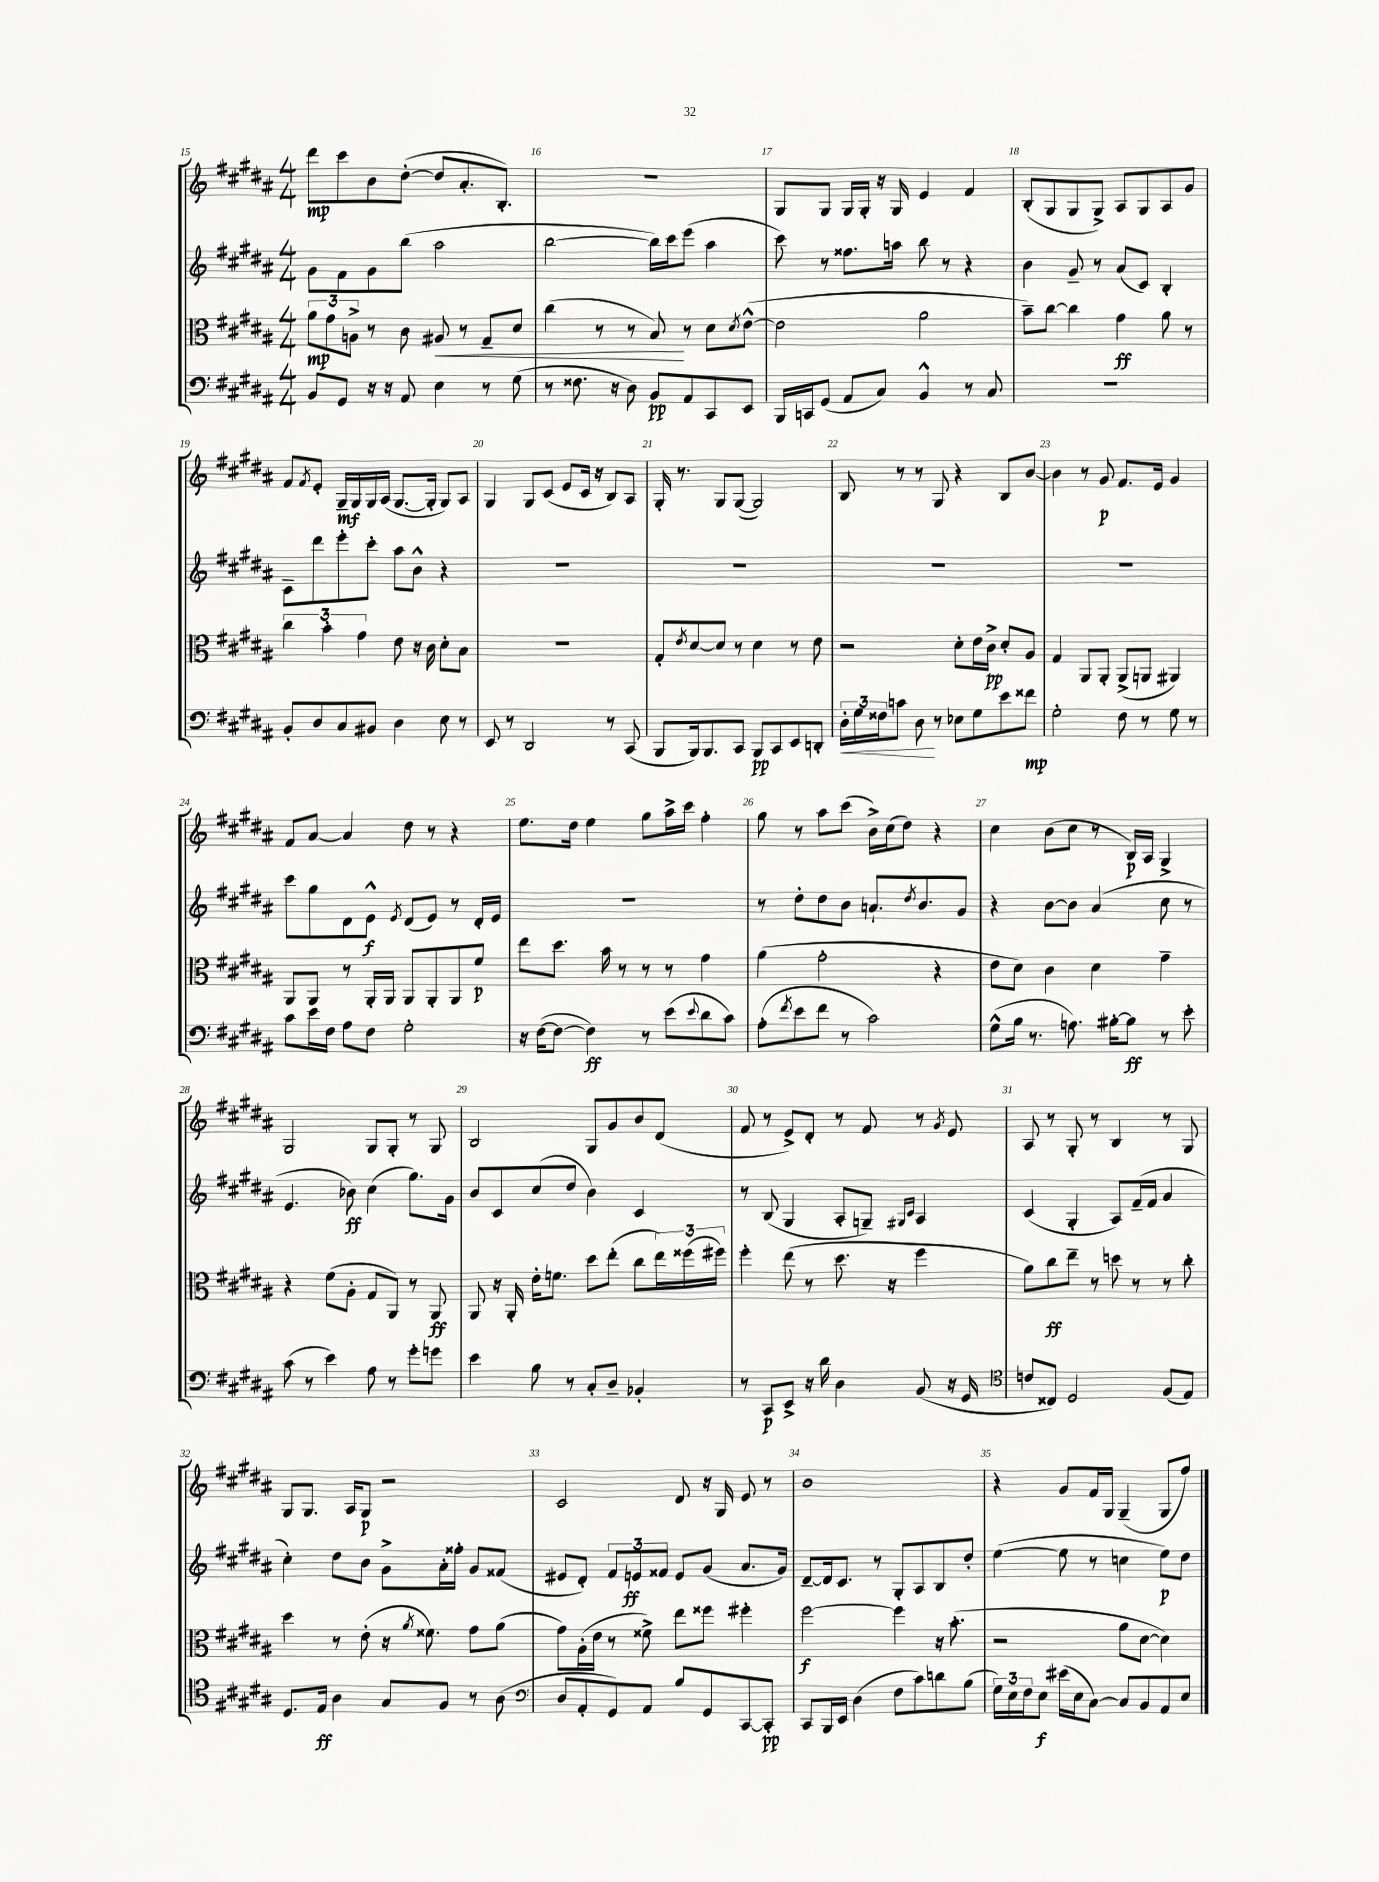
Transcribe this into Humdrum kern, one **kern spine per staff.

**kern	**kern	**kern	**kern
*staff4	*staff3	*staff2	*staff1
*clefF4	*clefC3	*clefG2	*clefG2
*k[f#c#g#d#a#]	*k[f#c#g#d#a#]	*k[f#c#g#d#a#]	*k[f#c#g#d#a#]
*M4/4	*M4/4	*M4/4	*M4/4
8BB/L	12a#\L	8g#\L	8ddd#\L
.	12g#\	.	.
8GG#/J	.	8f#\	8ccc#\
.	12A^\J	.	.
16r	8r	8g#\	8b\
16r	.	.	.
8AA#/	8c#\	(8bb\J	([8dd#'\J
4E\	8A#/	2aa#\	8dd#/]L
.	8r	.	8.a#'/
8r	8G#~/L	.	.
.	.	.	8.B'/J)
(8G#\	8d#/J	.	.
=	=	=	=
8r	(4cc#\	[2bb\	1r
8.F##\	.	.	.
.	8r	.	.
16r	.	.	.
8D#\)	8r	.	.
8BB/L	8B/)	16bb\]LL)	.
.	.	16ccc#\J	.
8AA#/	8r	(8eee\J	.
8CC#/	8d#\L	4aa#\	.
.	8qd#/	.	.
8EE/J	([8e^^\J	.	.
=	=	=	=
16BBB/LL	2e\]	8ccc#\)	8G#/L
16CC/J	.	.	.
(8GG#/J	.	8r	8G#/J
8AA#/L	.	8.ff##\L	16G#/LL
.	.	.	16G#'/JJ
8C#/J)	.	.	16r
.	.	16aa\Jk	16G#/
4BB^^/	2a#\	8bb\	4e/
.	.	8r	.
8r	.	4r	4f#/
8C#/	.	.	.
=	=	=	=
1r	8b~\L)	4b\	(8B'/L
.	[8cc#\J	.	8G#/
.	4cc#\]	8g#~/	8G#/
.	.	8r	8G#^/J)
.	4g#\	(8a#/L	8A#/L
.	.	8c#/J)	8G#/
.	8a#\	4B'/	8A#/
.	8r	.	8g#/J
=	=	=	=
8BB'/L	6cc#\	8c#~\L	8f#/L
.	.	.	8qf#/
8D#/	.	8ddd#\	8e'/J
.	6b'\	.	.
8C#/	.	8eee'\	16G#~/LL
.	.	.	16G#/
.	6g#\	.	.
8BB#/J	.	8ccc#'\J	16G#/
.	.	.	(16A#/JJ
4D#\	8e\	8aa#\L	[8.G#/L
.	16r	8b^^\J	.
.	16c#\	.	16G#'/]Jk
8E\	8d#'\L	4r	8G#/L)
8r	8B\J	.	8A#/J
=	=	=	=
8EE/	1r	1r	4G#/
8r	.	.	.
2DD#/	.	.	8G#/L
.	.	.	(8c#/J
.	.	.	8e/L
.	.	.	16c#/Jk
.	.	.	16r
8r	.	.	8B/L)
(8CC#/	.	.	8A#/J
=	=	=	=
8BBB/L	8G#'/L	1r	16G#'/
.	.	.	8.r
.	8qe/	.	.
16BBB/k)	[8d#/	.	.
8.BBB/	.	.	.
.	8d#/]J	.	8G#/L
8CC#/J	8r	.	([8G#/J
8BBB/L	4d#\	.	2G#/])
8CC#/	.	.	.
8EE/	8r	.	.
8DD'/J	8e\	.	.
=	=	=	=
24D#'\LL	2r	1r	8B/
24G#\	.	.	.
24F##\J	.	.	.
8c\J	.	.	8r
8D#\	.	.	8r
8r	.	.	8G#/
8E-\L	8d#'\L	.	4r
8G#\	16e\L	.	.
.	16c#^\JJ	.	.
8e\	8d#'/L	.	8B/L
8f##\J	8A#/J	.	[8b/J
=	=	=	=
2G#'\	4G#/	1r	4b\]
.	8AA#/L	.	8r
.	8AA#'/J	.	8g#/
8F#\	(8AA#^/L	.	8.f#/L
8r	8AA/J	.	.
.	.	.	16e/Jk
8G#\	4AA#/)	.	4g#/
8r	.	.	.
=	=	=	=
8c#\L	8AA#/L	8ccc#\L	8f#/L
16e\L	8AA#/J	8gg#\	[8a#/J
16F#\JJ	.	.	.
8A#\L	8r	8d#\	4a#/]
8F#\J	16AA#'/LL	8e^^\J	.
.	16AA#/JJ	.	.
.	.	8qe/	.
2G#'\	8AA#/L	(8d#/L	8dd#\
.	8AA#'/	8e/J)	8r
.	8AA#/	8r	4r
.	8f#/J	16d#'/LL	.
.	.	16e/JJ	.
=	=	=	=
16r	8ee\L	1r	8.ee\L
([16F#\LK	.	.	.
8F#\_J	8.dd#\J	.	.
.	.	.	16dd#\Jk
4F#\])	.	.	4ee\
.	16b\	.	.
.	8r	.	.
8r	8r	.	8gg#\L
(8e\L	8r	.	16aa#^\L
.	.	.	16ccc#\JJ
8qqe/	.	.	.
8d#\	4g#\	.	4ff#'\
8c#\J)	.	.	.
=	=	=	=
(8A#'\L	(4a#\	8r	8gg#\
8qf#/	.	.	.
8e\	.	8dd#'\L	8r
8f#\J	2g#'\	8dd#\	8aa#\L
8r	.	8b\J	(8ccc#\J
2c#\)	.	8.a`/L	16b^\LL)
.	.	.	(16cc#\J
.	.	.	8dd#\J)
.	.	8qdd#/	.
.	.	8.b/	.
.	4r	.	4r
.	.	8g#/J	.
=	=	=	=
(8G#^^\L	8e\L	4r	4cc#\
16B\Jk	8d#\J)	.	.
8.r	.	.	.
.	4c#\	[8b\L	(8b\L
8.A\)	.	8b\]J	8cc#\J
.	4d#\	(4a#/	8r
[16B#'\LK	.	.	.
8B#\]J	.	.	16B/LL)
.	.	.	16A#/JJ
8r	4g#~\	8cc#\	4G#^/
8e'\	.	8r	.
=	=	=	=
(8c#\	4r	4.e/	2G#/
8r	.	.	.
4e\)	(8f#\L	.	.
.	8A#'\J	8b-\)	.
8A#\	8G#/L	(4cc#\	8G#/L
8r	8AA#/J)	.	8G#'/J
8g#'\L	8r	8.gg#\L)	8r
8g\J	8AA#/	.	8G#/
.	.	16g#\Jk	.
=	=	=	=
4e\	8AA#/	8b/L	2B/
.	16r	8c#/	.
.	16AA#'/	.	.
8B\	16e'\LK	(8cc#/	.
.	8.f\J	.	.
8r	.	8dd#/J	.
8C#'/L	8dd#\L	4b\)	8G#/L
8D#~/J	(8ee'\J	.	8g#/
4BB-'/	8cc#\L	4c#/	8b/
.	24ee\L)	.	(8d#/J
.	(24ff##\	.	.
.	24ff#\JJ)	.	.
=	=	=	=
8r	4ff#'\	8r	8f#/
8CC#/L	.	(8B/	8r
8EE^/J	(8ee\	4G#/	8e^/L)
16r	8r	.	8d#'/J
16d#\	.	.	.
4D#\	8.dd#\	8A#'/L	8r
.	.	8G~/J)	8f#/
.	16r	.	.
.	.	16qqG#/LL	.
.	.	16qqc#/JJ	.
(8BB/	4ff#\	4A#/	8r
.	.	.	8qg#/
16r	.	.	8e/
16GG#/	.	.	.
=	=	=	=
*clefC4	*	*	*
8c/L	8a#\L)	(4c#/	8A#/
8C##/J)	8cc#\	.	8r
2D#/	8ee~\J	4G#'/	8G#'/
.	8r	.	8r
.	8dd\	8A#/L)	4B/
.	8r	(16f#~/L	.
.	.	16f#/JJ	.
(8F#/L	8r	4a#/	8r
8E/J)	8cc#'\	.	8G#/
=	=	=	=
8.D#/L	4dd#\	4cc#'\)	8G#/L
.	.	.	8.G#/J
16E/Jk	.	.	.
4A#\	8r	8dd#\L	.
.	.	.	16A#/LK
.	(8e'\	8b\J	8G#/J
8G#/L	16r	8g#^\L	2r
.	8qa#/	.	.
.	8.f##\)	.	.
8F#/J	.	16a#'\L	.
.	.	16ff##'\JJ	.
8r	8g#\L	8g#/L	.
(8A#\	(8a#\J	(8f##/J	.
=	=	=	=
*clefF4	*	*	*
8D#/L	8g#\L)	8e#/L	2c#/
8AA#'/	(16A#'\L	8d#'/J)	.
.	16e\JJ	.	.
8GG#/)	8r	12f#/L	.
.	.	12e/	.
8AA#/J	8f##^\)	.	.
.	.	12f##/J	.
8B/L	8ee\L	8e/L	8d#/
8GG#/	8ff##\J	(8g#/J	16r
.	.	.	16G#/
[8CC#/	4ff#'\	8.a#/L	8e/
8CC#'/]J	.	.	8r
.	.	16g#/Jk)	.
=	=	=	=
8CC#/L	[2ff#\	[8d#~/L	1b
16BBB/L	.	16d#/]k	.
16EE/JJ	.	8.c#/J	.
(4D#\	.	.	.
.	.	8r	.
8F#\L	4ff#\]	8G#'/L	.
8c#\)	.	8A#/	.
8d\	16r	8B/	.
.	(8.b'\	.	.
(8B\J	.	8dd#'/J	.
=	=	=	=
24G#\LL)	2r	([4ee\	4r
24E\	.	.	.
24F#\J	.	.	.
8E\J	.	.	.
(16e#\LL	.	8ee\]	8g#/L
16E\J	.	.	.
[8C#\J)	.	8r	16f#/L
.	.	.	16G#/JJ
8C#/]L	8a#\L	4cc\	(4G#~/
8BB/	[8d#\J	.	.
8AA#/	4d#\])	8ee\L)	8G#/L
8E/J	.	8dd#\J	8ff#/J)
==	==	==	==
*-	*-	*-	*-
